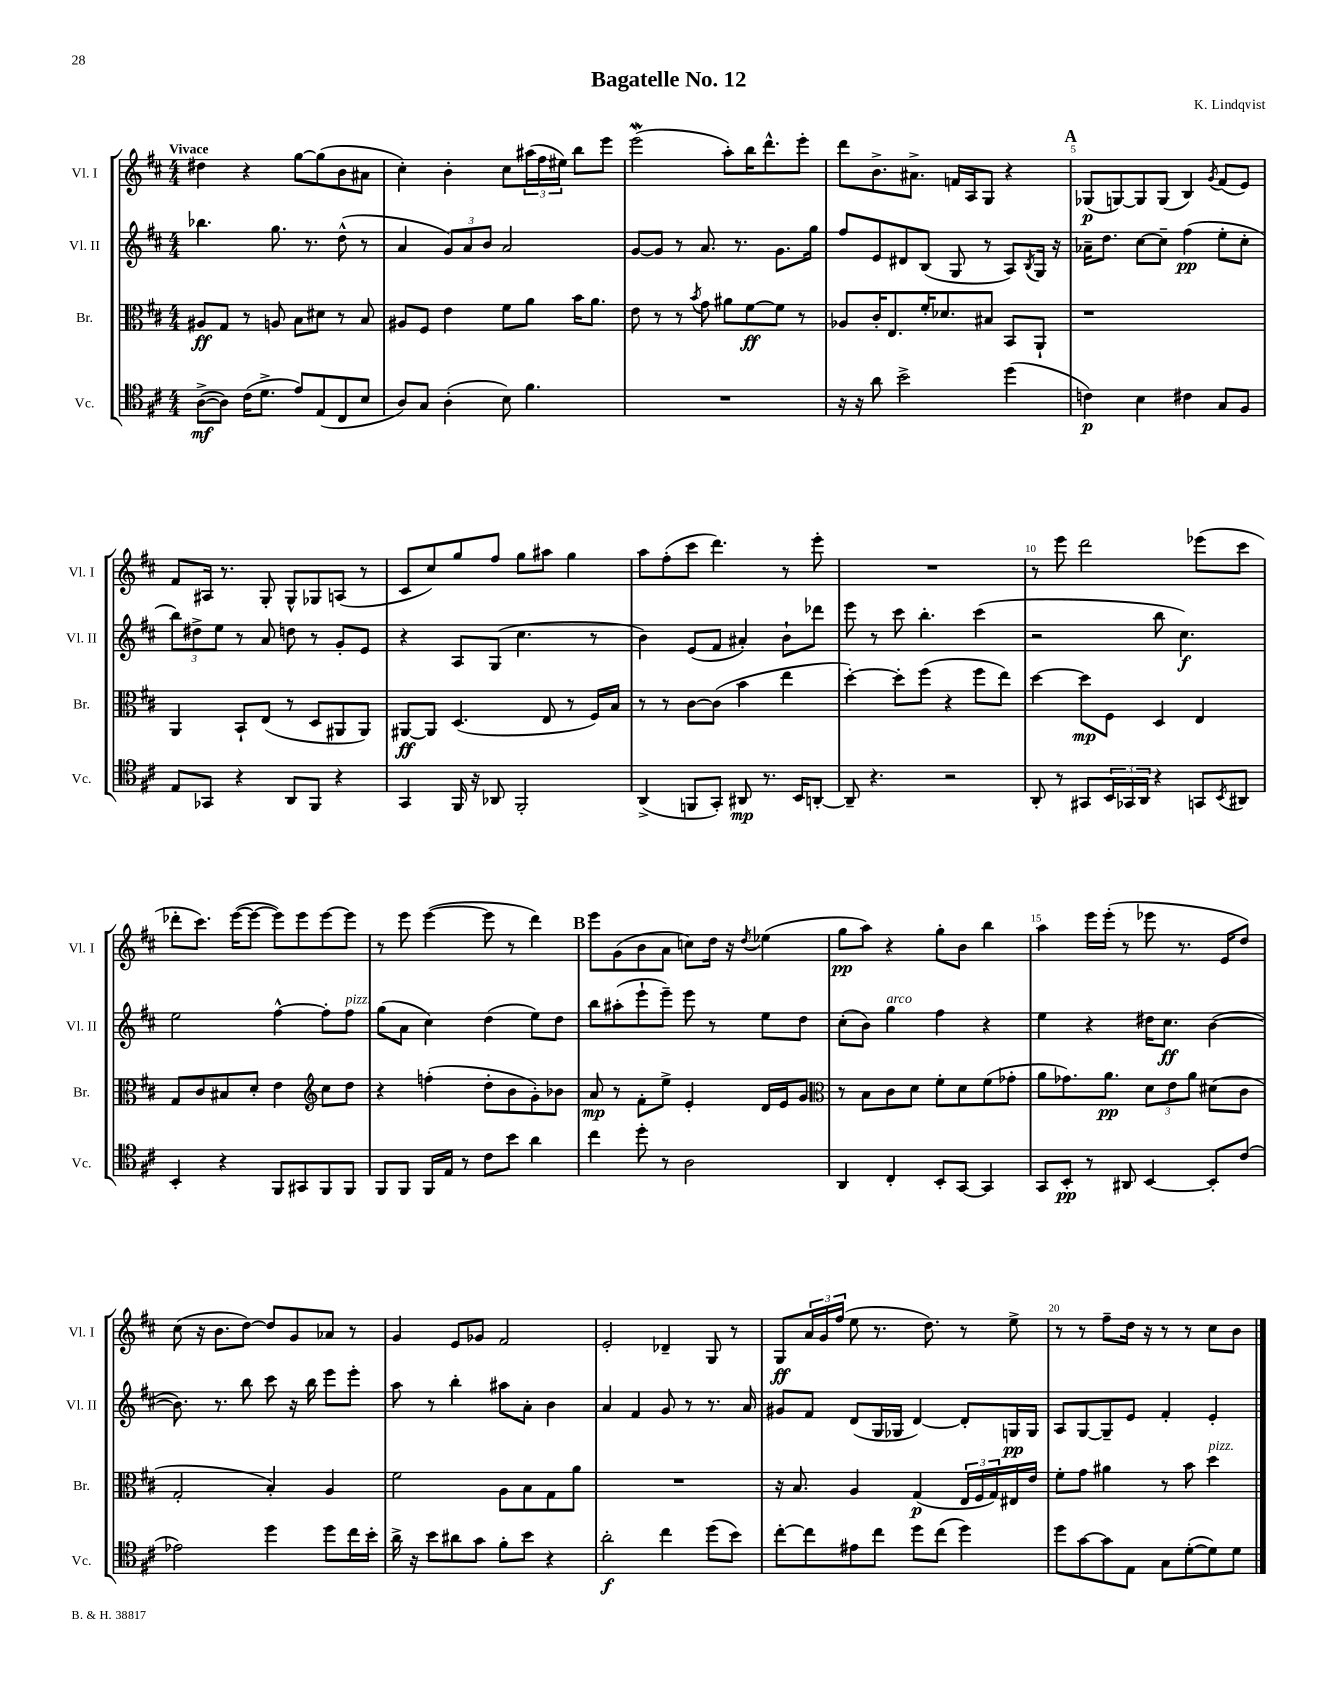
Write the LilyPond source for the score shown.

\header { title = "Bagatelle No. 12" composer = "K. Lindqvist" }
<<
\new StaffGroup <<
\new Staff = "s0" \with { instrumentName = "Vl. I" shortInstrumentName = "Vl. I" } {
    \clef treble \key d \major \numericTimeSignature \time 4/4 \tempo "Vivace"
    dis''4 r4 g''8~ g''8( b'8 ais'8 |
    cis''4-.) b'4-. cis''8 \tuplet 3/2 { ais''16( fis''16 eis''16) } b''8 e'''8 |
    e'''2\mordent( a''8-.) b''16 d'''8.-^ e'''8-. |
    d'''8 b'8.-> ais'8.-> f'16 a16 g8 r4 |
    \mark \markup { \bold "A" } ges8\p( g8~) g8 g8( b4) \acciaccatura { g'8 } fis'8( e'8) |
    fis'8 ais16 r8. g8-. g8-^ ges8 a8( r8 |
    cis'8 cis''8) g''8 fis''8 g''8 ais''8 g''4 |
    a''8 fis''8-.( cis'''8 d'''4.) r8 e'''8-. |
    R1 |
    r8 e'''8 d'''2 ees'''8( cis'''8 |
    des'''8-. cis'''8.) e'''16~( e'''8~ e'''8) e'''8 e'''8~ e'''8 |
    r8 e'''8 e'''4~( e'''8 r8 d'''4) |
    \mark \markup { \bold "B" } e'''8 g'8( b'8 a'8 c''8) d''16 r16 \acciaccatura { d''8 } ees''4( |
    g''8\pp a''8) r4 g''8-. b'8 b''4 |
    a''4 e'''16 e'''16-.( r8 ees'''8 r8. e'16 d''8) |
    cis''8( r16 b'8. d''8~) d''8 g'8 aes'8 r8 |
    g'4 e'8 ges'8 fis'2 |
    e'2-. des'4-- g8 r8 |
    g8\ff \tuplet 3/2 { a'16 g'16 fis''16( } e''8 r8. d''8.) r8 e''8-> |
    r8 r8 fis''8-- d''16 r16 r8 r8 cis''8 b'8 \bar "|." |
}
\new Staff = "s1" \with { instrumentName = "Vl. II" shortInstrumentName = "Vl. II" } {
    \clef treble \key d \major \numericTimeSignature \time 4/4
    bes''4. g''8. r8. d''8-^( r8 |
    a'4 \tuplet 3/2 { g'8) a'8 b'8 } a'2 |
    g'8~ g'8 r8 a'8. r8. g'8. g''16 |
    fis''8 e'8 dis'8 b8( g8 r8 a8) \acciaccatura { b8 } g16 r16 |
    \mark \markup { \bold "A" } aes'16-- d''8. cis''8~ cis''8-- fis''4\pp( e''8-. cis''8-. |
    \tuplet 3/2 { b''8) dis''8-> e''8 } r8 a'8 d''8 r8 g'8-. e'8 |
    r4 a8 g8( cis''4. r8 |
    b'4) e'8( fis'8 ais'4-.) b'8-! des'''8 |
    e'''8 r8 cis'''8 b''4.-. cis'''4( |
    r2 b''8 cis''4.\f) |
    e''2 fis''4~-^ fis''8-. fis''8^\markup { \italic "pizz." } |
    g''8( a'8 cis''4) d''4( e''8) d''8 |
    \mark \markup { \bold "B" } b''8 ais''8-.( e'''8-! e'''8--) e'''8 r8 e''8 d''8 |
    cis''8-.( b'8) g''4^\markup { \italic "arco" } fis''4 r4 |
    e''4 r4 dis''16 cis''8.\ff b'4~( |
    b'8.) r8. b''8 cis'''8 r16 b''16 e'''8 e'''8-. |
    a''8 r8 b''4-. ais''8 a'8-. b'4 |
    a'4 fis'4 g'8 r8 r8. a'16 |
    gis'8 fis'8 d'8( g16 ges16 d'4~) d'8-. g16\pp g16 |
    a8 g8~ g8-- e'8 fis'4-. e'4-. \bar "|." |
}
\new Staff = "s2" \with { instrumentName = "Br." shortInstrumentName = "Br." } {
    \clef alto \key d \major \numericTimeSignature \time 4/4
    ais8\ff g8 r8 a8 b8 dis'8 r8 b8 |
    ais8 fis8 e'4 fis'8 a'8 b'16 a'8. |
    e'8 r8 r8 \acciaccatura { b'8 } g'8 ais'8 fis'8~\ff fis'8 r8 |
    aes8 cis'16-. e8. fis'16-. des'8. bis8 b,8 a,8-! |
    \mark \markup { \bold "A" } r1 |
    a,4 b,8-! e8( r8 d8 ais,8 ais,8) |
    ais,8~\ff ais,8 d4.( e8 r8 fis16) b16 |
    r8 r8 cis'8~ cis'8( b'4 e''4 |
    d''4~-.) d''8-. fis''8( r4 fis''8 e''8) |
    d''4~ d''8\mp fis8 d4 e4 |
    g8 cis'8 bis8 d'8-. e'4 \clef treble cis''8 d''8 |
    r4 f''4-.( d''8-. b'8 g'8-.) bes'8 |
    \mark \markup { \bold "B" } a'8\mp r8 fis'8-. e''8-> e'4-. d'16 e'16 g'8 |
    \clef alto r8 b8 cis'8 d'8 fis'8-. d'8 fis'8( ges'8-. |
    a'8 ges'8.) a'8.\pp \tuplet 3/2 { d'8 e'8 a'8 } dis'8( cis'8 |
    g2-. b4-.) a4 |
    fis'2 a8 b8 g8 a'8 |
    R1 |
    r16 b8. a4 g4\p( \tuplet 3/2 { e16 fis16 g16) } eis16 e'16 |
    fis'8-. g'8 ais'4 r8 b'8 d''4^\markup { \italic "pizz." } \bar "|." |
}
\new Staff = "s3" \with { instrumentName = "Vc." shortInstrumentName = "Vc." } {
    \clef tenor \key d \major \numericTimeSignature \time 4/4
    a8~->\mf( a8) cis'16( d'8.-> e'8) e8( cis8 b8 |
    a8) g8 a4-.( b8) fis'4. |
    R1 |
    r16 r16 a'8 b'2-> d''4( |
    \mark \markup { \bold "A" } c'4\p) b4 cis'4 g8 fis8 |
    e8 ges,8 r4 a,8 fis,8 r4 |
    g,4 fis,16 r16 aes,8 fis,2-. |
    a,4->( f,8 g,8-.) ais,8\mp r8. b,16 a,8~-. |
    a,8-- r4. r2 |
    a,8-. r8 gis,8 \tuplet 3/2 { b,16 ges,16 a,16 } r4 g,8 \acciaccatura { b,8 } ais,8 |
    b,4-. r4 fis,8 gis,8 fis,8 fis,8 |
    fis,8 fis,8 fis,16 e16 r8 cis'8 b'8 a'4 |
    \mark \markup { \bold "B" } cis''4 d''8-. r8 a2 |
    a,4 cis4-. b,8-. g,8~ g,4 |
    g,8 b,8-.\pp r8 ais,8 b,4~ b,8-. cis'8( |
    ees'2) d''4 d''8 cis''16 b'16-. |
    a'16-> r16 b'8 ais'8 g'8 fis'8-. b'8 r4 |
    a'2-.\f cis''4 d''8( b'8) |
    cis''8~-. cis''8 eis'8 cis''8 d''8 cis''8( d''4) |
    d''8 g'8~ g'8 e8 g8 d'8~-.( d'8) d'8 \bar "|." |
}
>>
>>
\layout { \context { \Score \override BarNumber.break-visibility = ##(#f #t #t) barNumberVisibility = #(every-nth-bar-number-visible 5) } }
